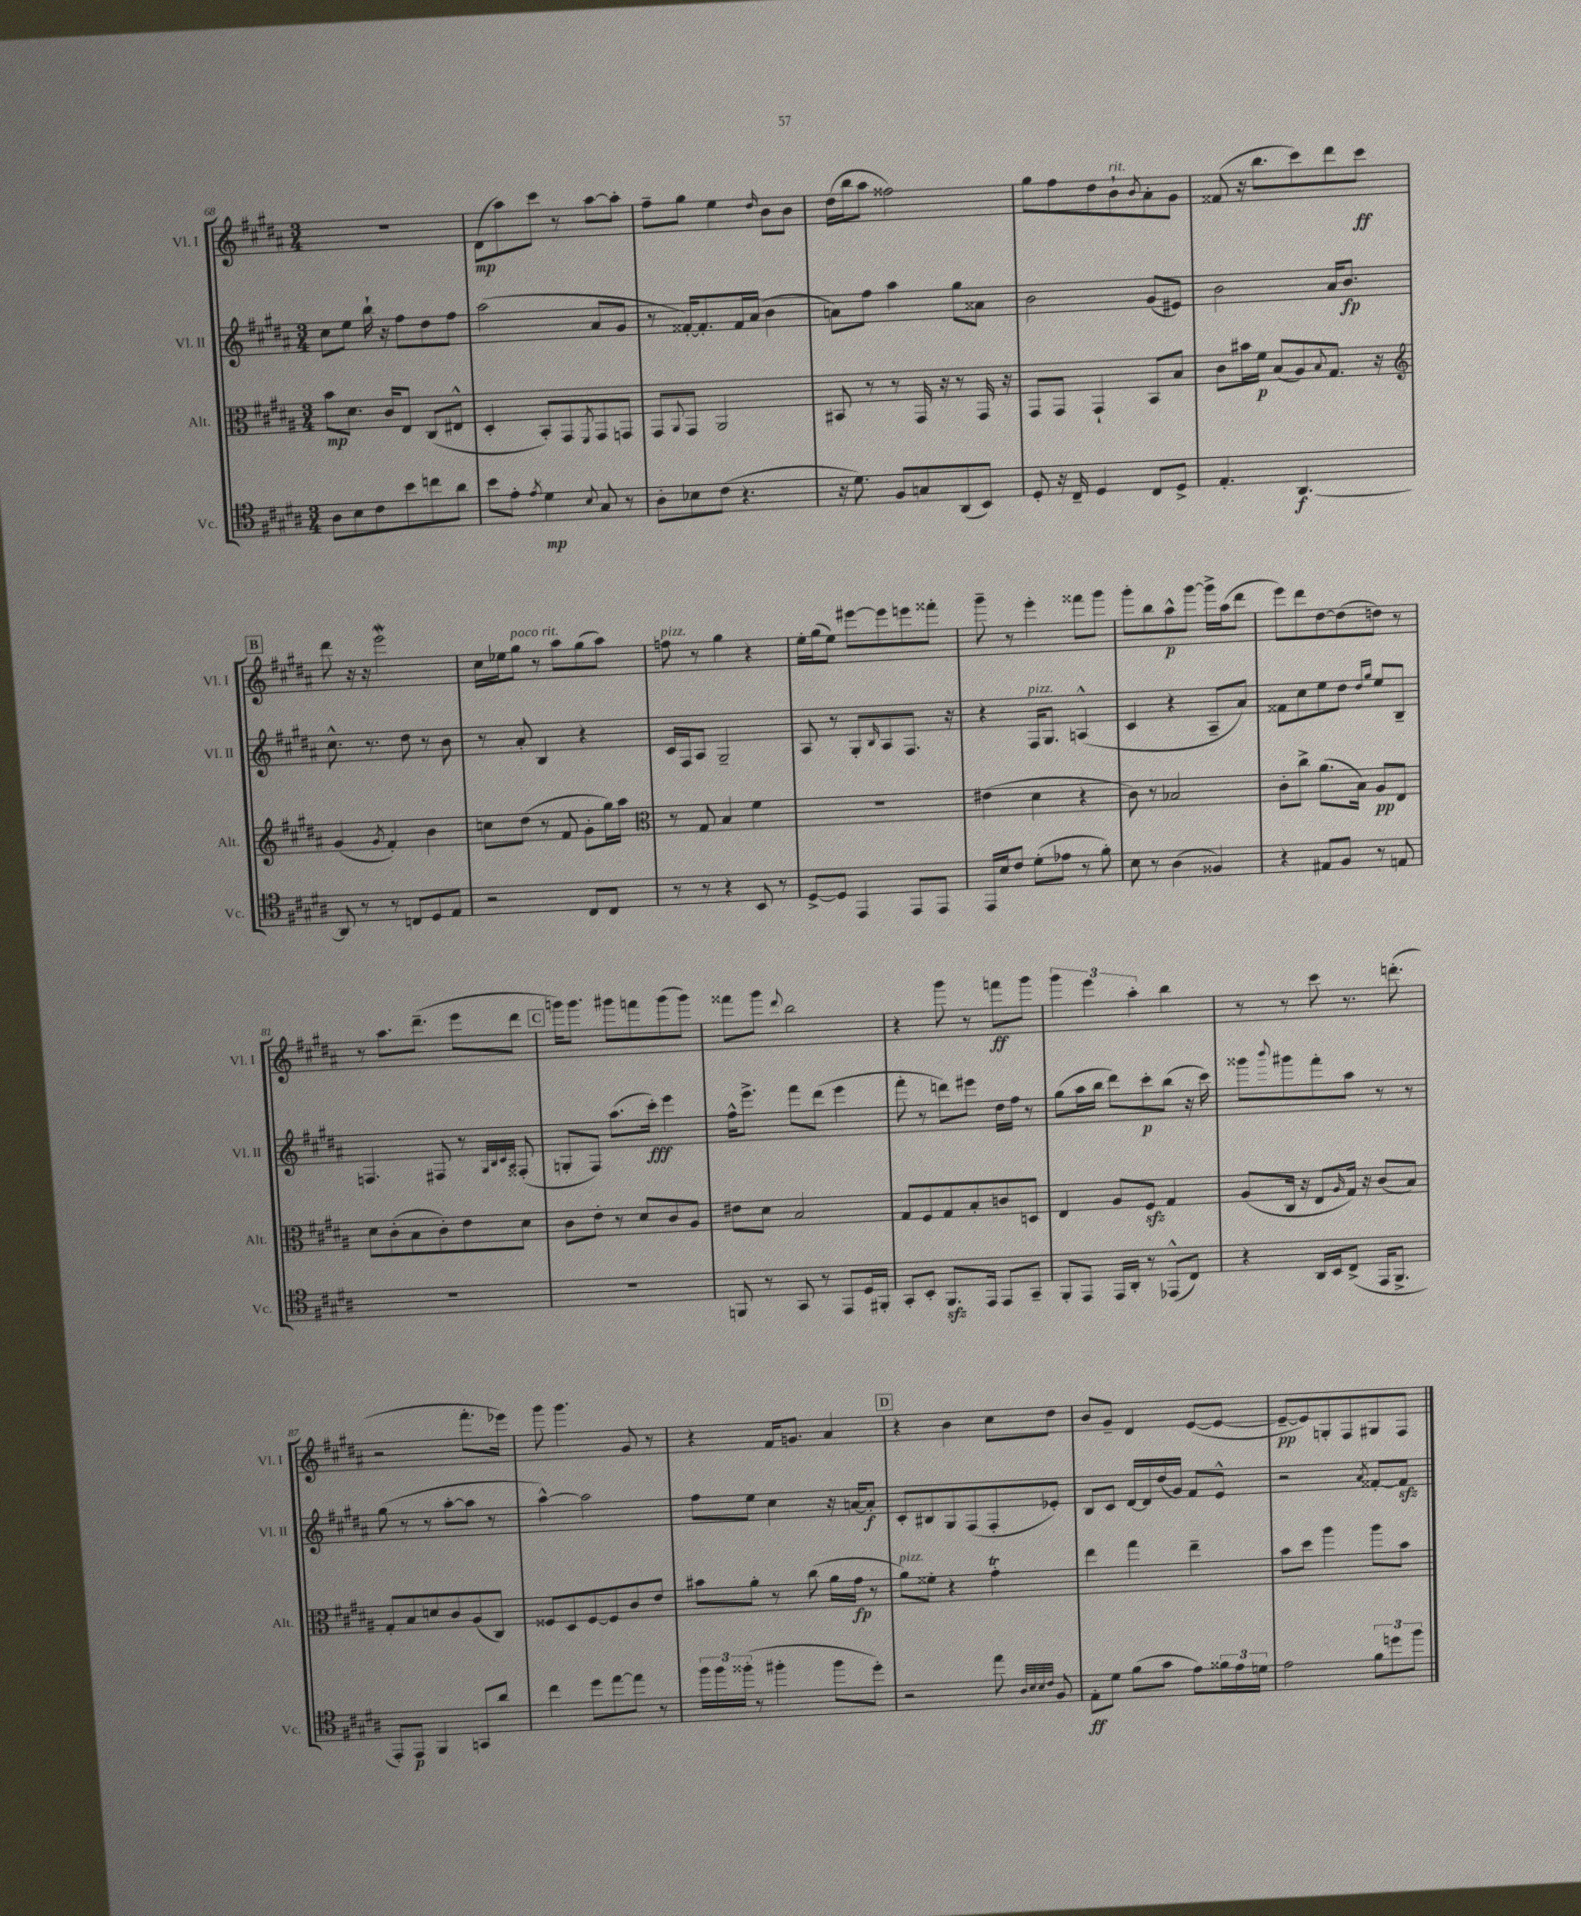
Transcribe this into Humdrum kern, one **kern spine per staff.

**kern	**kern	**kern	**kern
*staff4	*staff3	*staff2	*staff1
*clefC4	*clefC3	*clefG2	*clefG2
*k[f#c#g#d#a#]	*k[f#c#g#d#a#]	*k[f#c#g#d#a#]	*k[f#c#g#d#a#]
*M3/4	*M3/4	*M3/4	*M3/4
8A#	8b	8cc#	2.r
8B	8.d#	8ee	.
8c#	.	16bb`	.
.	16c#	16r	.
8b	8E	8ff#	.
8cc	(8C#	8dd#	.
8a#	8E#^^	8ff#	.
=	=	=	=
8b	4D#'	(2aa#	(8d#
8e'	.	.	8aa#)
8qe	.	.	.
4d#	8BB')	.	8ccc#
.	8GG#	.	8r
8qqB	8qFF#	.	.
8G#	8GG#	8a#	[8aa#
8r	8GG	8g#	8aa#']
=	=	=	=
8A#'	8GG#	8r	8ff#~
.	8qqAA#	.	.
8B-	8GG#	[16f##')	8gg#
.	.	8.f##']	.
(8c#	2AA#	.	4ee
4.r	.	16f##	.
.	.	(16a#	.
.	.	.	16qqdd#
.	.	4b	8b
.	.	.	8b
=	=	=	=
16r	8BB#	8a)	(16dd#
8.d#)	.	.	16bb
.	8r	8ff#	8aa#
8F#	8r	4aa#	2ff##)
8G	16GG#	.	.
.	16r	.	.
(8AA#	8r	8gg#	.
8BB)	16GG#	8a##	.
.	16r	.	.
=	=	=	=
8D#'	8GG#	2b	8gg#
16r	8GG#	.	8ff#
16C#~	.	.	.
4D#	4GG#`	.	8dd#
.	.	.	8b`
.	.	.	8qb
8C#	8BB	(8g#	8a#'
8D#^	8B	8e#)	8g#
=	=	=	=
4.E'	8c#	2b	(8f##
.	16b#	.	16r
.	16f#	.	8.bb
.	(8B	.	.
[4.AA#	8A#)	.	8ccc#)
.	8qqB	.	.
.	8.G#	16a#	8ddd#
.	.	8.b	.
.	.	.	8ccc#
.	16r	.	.
=	=	=	=
*	*clefG2	*	*
8AA#]	(4g#	8.cc#^^	8ddd#
8r	.	.	16r
.	.	8.r	16r
.	8qg#	.	.
8r	4f#')	.	2eee
8C	.	8dd#	.
8D#	4b	8r	.
8E	.	8b	.
=	=	=	=
2r	8cc	8r	16cc#
.	.	.	16ee-
.	(8dd#	8a#'	8gg#
.	8r	4B	8r
.	8f#	.	8aa#
8C#	8g#'	4r	(8gg#
8C#	16gg#)	.	8aa#)
.	16aa#	.	.
=	=	=	=
*	*clefC3	*	*
8r	8r	16c#	8ff
.	.	16F#	.
8r	8G#	8A#	8r
4r	4B	2G#~	4gg#
8BB	4f#	.	4r
8r	.	.	.
=	=	=	=
[8D#^	2.r	8A#	16ee'
.	.	.	(16gg#
8D#]	.	8r	8ee)
4EE	.	8G#'	[8eee#
.	.	16qqB	.
.	.	8A#	8eee#]
8EE	.	8.F#	8eee
8EE	.	.	8fff##'
.	.	16r	.
=	=	=	=
16EE	(4e#	4r	8ggg#~
16B	.	.	.
8c#	.	.	8r
(8d#'	4d#	16F#	4eee'
.	.	8.G#	.
8e-	.	.	.
8r	4r	(4A^^	8fff##
8f#')	.	.	8ggg#
=	=	=	=
8B	8c#)	4c#	8ggg#'
8r	8r	.	8bb
(4A#	2B-	4r	8aa#^^
.	.	.	[8ggg#
4F##)	.	8A#~	16ggg#^]
.	.	.	(16aa#
.	.	8a#)	8ddd#
=	=	=	=
4r	8c#'	8f##	8eee)
.	8cc#^	8cc#	8ddd#
8E#	(8.a#	8ee	[8dd#
8F#	.	8dd#	(8dd#]
.	16B)	.	.
.	.	16qqdd#	.
.	.	16qqgg#	.
8r	8A#	8ee	8dd)
8E	8E	8B~	8r
=	=	=	=
2.r	8d#	4.F	8r
.	(8c#'	.	8.aa#
.	8B	.	.
.	.	.	(8.ddd#~
.	8c#')	8F#	.
.	8e	8r	8eee
.	.	32qqG#	.
.	.	32qqB	.
.	.	32qqc#	.
.	.	32qqA#	.
.	8d#	(8F##'	8ddd#
=	=	=	=
2.r	8c#	8G'	16ggg)
.	.	.	8.ggg
.	8e'	8F#)	.
.	8r	(8.aa#	8ggg#
.	8d#	.	8fff
.	.	16ccc#')	.
.	8c#	4eee	(8ggg#
.	8A#	.	8ggg#)
=	=	=	=
8FF	8e#	16ff#^^	8fff##
.	.	8.eee^	.
8r	8d#	.	8ggg#
.	.	.	8qqddd#
8GG#	2B	8fff#	2bb
8r	.	(8ddd#	.
8EE	.	4eee	.
16D#	.	.	.
16FF#'	.	.	.
=	=	=	=
8GG#'	8G#	8fff#'	4r
8BB'	8F#	8r	.
8.FF#	8G#	8ddd)	8ggg#
.	8B'	8eee#	8r
16EE	.	.	.
8EE	8c	16dd#	8fff
.	.	16ff#	.
8GG#~	8D	8r	8ggg#
=	=	=	=
8FF#'	4E	(8gg#	6ggg#
8EE	.	16aa#	.
.	.	.	6eee
.	.	16bb	.
16EE	8A#	8ddd#)	.
16AA#'	.	.	.
.	.	.	6aa#'
8r	8F#	8ccc#'	.
(8EE-^^	4G#	(8bb	4bb
8C#)	.	16r	.
.	.	16ccc#)	.
=	=	=	=
4r	(8A#	8ggg##	8r
.	.	8qqbbb	.
.	16C#	8ggg#	8r
.	16r	.	.
16AA#	8E	8fff#'	8ccc#
16BB	.	.	.
.	16qqA#	.	.
(8C#^	16G#)	8aa#	8.r
.	16r	.	.
16EE	(8c#	8r	.
8.FF#^	.	.	(8.ddd'
.	8B)	8r	.
=	=	=	=
8EE')	8G#'	(8gg#	2r
8EE	8B	8r	.
4FF#	8d	8r	.
.	8c#	[8aa#'	.
8GG	(8A#	8aa#]	8.fff#'
8a#	8C#)	8r	.
.	.	.	16eee-)
=	=	=	=
4cc#	8F##	[4aa#^^)	8ggg#
.	8D#	.	4.ggg#
8dd#	[8F##	2aa#]	.
[8ee	8F##]	.	.
8ee]	8c#	.	8g#
8r	8e	.	8r
=	=	=	=
24ff#	8b#	8ff#	4r
24ff#	.	.	.
(24ff##'	.	.	.
8r	8a#'	8ee	.
4ff#'	8r	4cc#	16f#
.	.	.	8.g
.	(8cc#	.	.
8ff#	16a#	16r	4a#
.	16g#	[16a	.
8dd#')	8r	8a']	.
=	=	=	=
2r	8a#)	8c#'	4r
.	8f##'	8B#	.
.	4r	8G#	4b
.	.	(8F#	.
8ee	4g#'	8F#'	8cc#
32qqA#	.	.	.
32qqB	.	.	.
32qqB	.	.	.
32qqc#	.	.	.
8F#	.	8e-')	8dd#
=	=	=	=
8E'	4ee	8B	8b
8d#	.	8c#	8g#~
(8f#	4gg#	[16d#	4d#
.	.	16d#]	.
8g#	.	(16dd#	.
.	.	16g#)	.
8e)	4ee~	8f#	([8e
24f##	.	8e^^	8e_
24e	.	.	.
24d	.	.	.
=	=	=	=
2e	8b	2r	8e~_
.	8dd#	.	8e])
.	4aa#	.	8G'
.	.	.	8F#
.	.	8qa#	.
12f#	8aa#	[8f##'	8G#
12dd	.	.	.
.	8b	8f##]	8F#
12ff#	.	.	.
==	==	==	==
*-	*-	*-	*-
